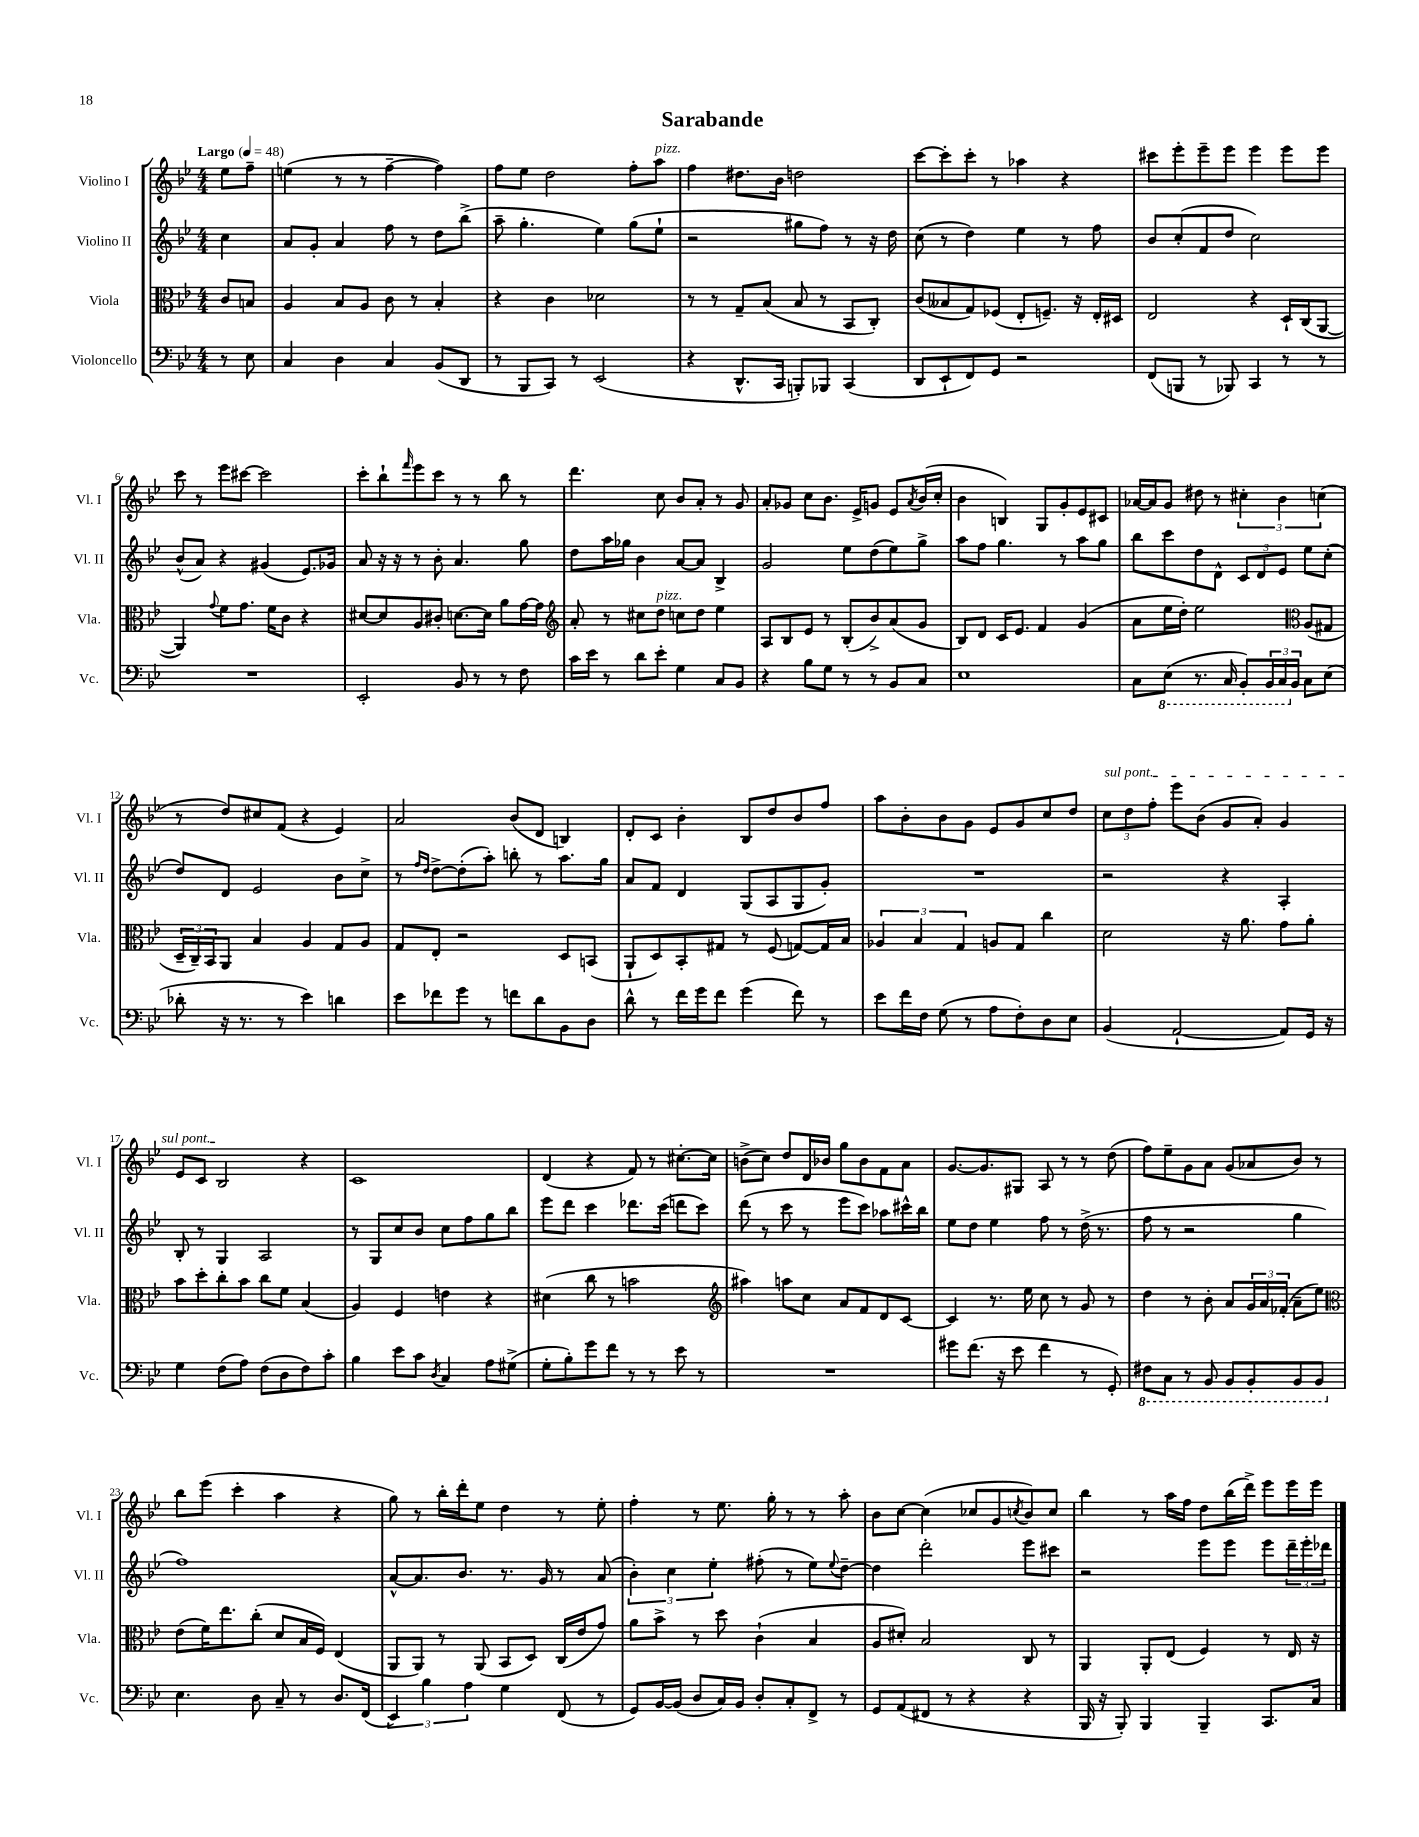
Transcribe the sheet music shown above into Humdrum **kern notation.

**kern	**kern	**kern	**kern
*staff4	*staff3	*staff2	*staff1
*clefF4	*clefC3	*clefG2	*clefG2
*k[b-e-]	*k[b-e-]	*k[b-e-]	*k[b-e-]
*M4/4	*M4/4	*M4/4	*M4/4
*MM48	*MM48	*MM48	*MM48
8r	8c	4cc	8ee-
8E-	8B	.	8ff~
=	=	=	=
4C	4A	8a	(4ee
.	.	8g'	.
4D	8B-	4a	8r
.	8A	.	8r
4C	8c	8ff	[4ff~
.	8r	8r	.
(8BB-	4B-'	8dd	4ff])
8DD	.	(8bb-^	.
=	=	=	=
8r	4r	8aa~	8ff
8BBB-	.	4.gg'	8ee-
8CC)	4c	.	2dd
8r	.	.	.
(2EE-	2d-	4ee-)	.
.	.	(8gg	8ff'
.	.	8ee-`	8aa
=	=	=	=
4r	8r	2r	4ff
.	8r	.	.
8.DD^^	8G~	.	8.dd#
.	(8B-	.	.
16CC	.	.	16b-
8BBB')	8B-	8gg#	2dd
8BBB-	8r	8ff)	.
(4CC	8BB-	8r	.
.	8C')	16r	.
.	.	16dd	.
=	=	=	=
8DD	(8c	(8cc	[8ccc
8EE-`	8B--	8r	8ccc']
8FF)	8G)	4dd)	8ccc'
8GG	(8F-	.	8r
2r	8E-'	4ee-	4aa-
.	8.F~)	.	.
.	.	8r	4r
.	16r	.	.
.	16E-'	8ff	.
.	16D#	.	.
=	=	=	=
(8FF	2E-	8b-	8ccc#
8BBB	.	(8cc'	8eee-'
8r	.	8f	8eee-~
8BBB-)	.	8dd	8eee-
4CC	4r	2cc)	4eee-
8r	16D`	.	8eee-
.	(16C	.	.
8r	[8AA	.	8eee-
=	=	=	=
1r	4AA])	(8b-^^	8ccc
.	.	8a)	8r
.	8qqg	.	.
.	8f	4r	8eee-
.	8.g	.	[8ccc#
.	.	(4g#	2ccc#]
.	16f	.	.
.	8c	.	.
.	4r	8.e-)	.
.	.	16g-	.
=	=	=	=
2EE-'	[8d#	8a	8ccc'
.	8d#]	16r	8bb-`
.	.	16r	.
.	.	.	16qqfff
.	8A	8r	8eee-
.	8c#'	8b-'	8ccc
8BB-	[8.d	4.a	8r
8r	.	.	8r
.	16d]	.	.
8r	8a	.	8bb-
8F	[16g	8gg	8r
.	16g]	.	.
=	=	=	=
*	*clefG2	*	*
16c	8a'	8dd	4.ddd
16e-	.	.	.
8r	8r	16aa	.
.	.	16gg-	.
8d	8cc#	4b-	.
8e-'	8dd	.	8cc
4G	8cc	[8a	8b-
.	8dd	8a]	8a'
8C	4ee-	4B-^	8r
8BB-	.	.	8g
=	=	=	=
4r	8A	2g	8a'
.	8B-	.	8g-
8B-	8e-	.	8cc
8G	8r	.	8.b-
8r	(8B-'	8ee-	.
.	.	.	16e-^
8r	8b-^)	(8dd	8g
8BB-	(8a	8ee-)	8e-
.	.	.	8qa
8C	8g	8gg^	(16b-
.	.	.	16cc'
=	=	=	=
1E-	8B-)	8aa	4b-
.	8d	8ff	.
.	16c	4.gg	4B)
.	8.e-	.	.
.	4f	.	8G
.	.	8r	8g'
.	(4g	8aa	8e-
.	.	8gg	8c#
=	=	=	=
8C	8a	8bb-	[16a-
.	.	.	16a-]
(8EE-	16ee-	8ccc	8g
.	16dd')	.	.
8.r	2ee-	8dd	8dd#
.	.	8d^^	8r
16CC	.	.	.
8BBB-')	.	12c	6cc#'
.	.	12d	.
24BBB-	.	.	.
24CC	.	12e-	6b-
24BB-	.	.	.
*	*clefC3	*	*
8C	(8A	8ee-	.
.	.	.	(6cc
(8E-	8G#	(8cc'	.
=	=	=	=
8d-'	24D~	8dd)	8r
.	24C~)	.	.
.	24BB-	.	.
16r	8AA	8d	8dd)
8.r	.	.	.
.	4B-	2e-	8cc#
8r	.	.	(8f
4e-)	4A	.	4r
4d	8G	8b-	4e-)
.	8A	8cc^	.
=	=	=	=
8e-	8G	8r	2a
.	.	16qqff	.
.	.	16qqdd	.
8f-	8E-'	[8dd^	.
8g	2r	(8dd']	.
8r	.	8aa')	.
8f	.	8bb'	(8b-
8d	.	8r	8d
8BB-	8D	8.aa	4B)
8D	(8BB	.	.
.	.	16gg	.
=	=	=	=
8d^^	8AA`	8a	8d'
8r	8D)	8f	8c
16f	8BB-'	4d	4b-'
16g	.	.	.
8f	8G#	.	.
(4g	8r	(8G	8B-
.	(8F	8A	8dd
8f)	[8G)	8G	8b-
8r	16G]	8g')	8ff
.	16B-	.	.
=	=	=	=
8e-	6A-	1r	8aa
16f	.	.	8b-'
.	6B-	.	.
16F	.	.	.
(8G	.	.	8b-
.	6G	.	.
8r	.	.	8g
8A	8A	.	8e-
8F')	8G	.	8g
8D	4cc	.	8cc
8E-	.	.	8dd
=	=	=	=
(4BB-	2d	2r	12cc
.	.	.	12dd
.	.	.	12ff'
[2AA`	.	.	8eee-
.	.	.	(8b-
.	16r	4r	8g
.	8.a	.	.
.	.	.	8a')
8AA])	8g	4A'	4g
16GG	8a'	.	.
16r	.	.	.
=	=	=	=
4G	8b-	8B-'	8e-
.	8dd'	8r	8c
(8F	8cc'	4G	2B-
8A)	8b-	.	.
(8F	8cc	2A	.
8D	8f	.	.
8F)	(4B-	.	4r
8c'	.	.	.
=	=	=	=
4B-	4A)	8r	1c
.	.	8G	.
8e-	4F	8cc	.
8c	.	8b-	.
8qD	.	.	.
4C	4e	8cc	.
.	.	8ff	.
8A	4r	8gg	.
(8G#^	.	8bb-	.
=	=	=	=
8G'	(4d#	8eee-	(4d
8B-')	.	8ddd	.
8g	8cc	4ccc	4r
8f	8r	.	.
8r	2b	8.ddd-	8f)
8r	.	.	8r
.	.	(16ccc	.
8e-	.	8ddd	[8.cc#'
8r	.	8ccc)	.
.	.	.	16cc#]
=	=	=	=
*	*clefG2	*	*
1r	4aa#)	(8ddd	(8b^
.	.	8r	8cc)
.	8aa	8ccc	8dd
.	8cc	8r	16d
.	.	.	16b-
.	8a	8eee-	8gg
.	8f	8ccc)	8b-
.	8d	8aa-	8f
.	[8c	16ccc#^^	8a
.	.	16bb-	.
=	=	=	=
8g#	4c]	8ee-	[8.g
(8.f	.	8dd	.
.	.	.	8.g]
.	8.r	4ee-	.
16r	.	.	.
8e-	.	.	8G#
.	16ee-	.	.
4f	8cc	8ff	8A
.	8r	8r	8r
8r	8g	(16dd^	8r
.	.	8.r	.
8GG')	8r	.	(8dd
=	=	=	=
8FF#	4dd	8ff	8ff)
8CC	.	8r	8ee-~
8r	8r	2r	8g
8BBB-	8b-'	.	8a
8BBB-	8a	.	(8g
8BBB-'	24g	.	8a-
.	24a	.	.
.	(24f-'	.	.
8BBB-	8a~	4gg	8b-)
8BBB-	8ee-)	.	8r
=	=	=	=
*	*clefC3	*	*
4.E-	(8e-	1ff)	8bb-
.	16f)	.	(8eee-
.	8.ee-	.	.
.	.	.	4ccc'
8D	(8cc'	.	.
8C~	8d	.	4aa
8r	16B-	.	.
.	16F)	.	.
8.D	(4E-	.	4r
(16FF	.	.	.
=	=	=	=
6EE-)	8AA	[8a^^	8gg)
.	8AA)	8.a]	8r
6B-	.	.	.
.	8r	.	16bb-'
.	.	8.b-	16ddd'
6A	.	.	.
.	(8AA	.	8ee-
4G	8BB-	8.r	4dd
.	8D)	.	.
.	.	16g	.
(8FF	(16C	8r	8r
.	16e-	.	.
8r	8g)	(8a	8ee-'
=	=	=	=
8GG)	8a	6b-')	4ff'
[16BB-	8b-^	.	.
.	.	6cc	.
(16BB-]	.	.	.
8D	8r	.	8r
.	.	6ee-'	.
16C)	8dd	.	8.ee-
16BB-	.	.	.
8D'	(4c`	(8ff#'	.
.	.	.	16gg'
8C'	.	8r	8r
8FF^	4B-	8ee-)	8r
.	.	8qqee-	.
8r	.	[8dd~	8aa'
=	=	=	=
8GG	8A	4dd]	8b-
(8AA	8d#')	.	[8cc
8FF#	2B-	2ddd'	(4cc]
8r	.	.	.
4r	.	.	8cc-
.	.	.	8g
.	.	.	8qcc
4r	8C	8eee-	8b-)
.	8r	8ccc#	8cc
=	=	=	=
16BBB-	4AA	2r	4bb-
16r	.	.	.
8BBB-')	.	.	.
4BBB-	8AA'	.	8r
.	(8E-	.	16aa
.	.	.	16ff
4BBB-~	4F)	8eee-	8dd
.	.	8eee-	(16bb-
.	.	.	16ddd^)
8.CC	8r	8eee-	8eee-
.	16E-	24ddd~	16eee-
.	.	24eee-'	.
16C	16r	.	16eee-
.	.	24ddd-	.
==	==	==	==
*-	*-	*-	*-
